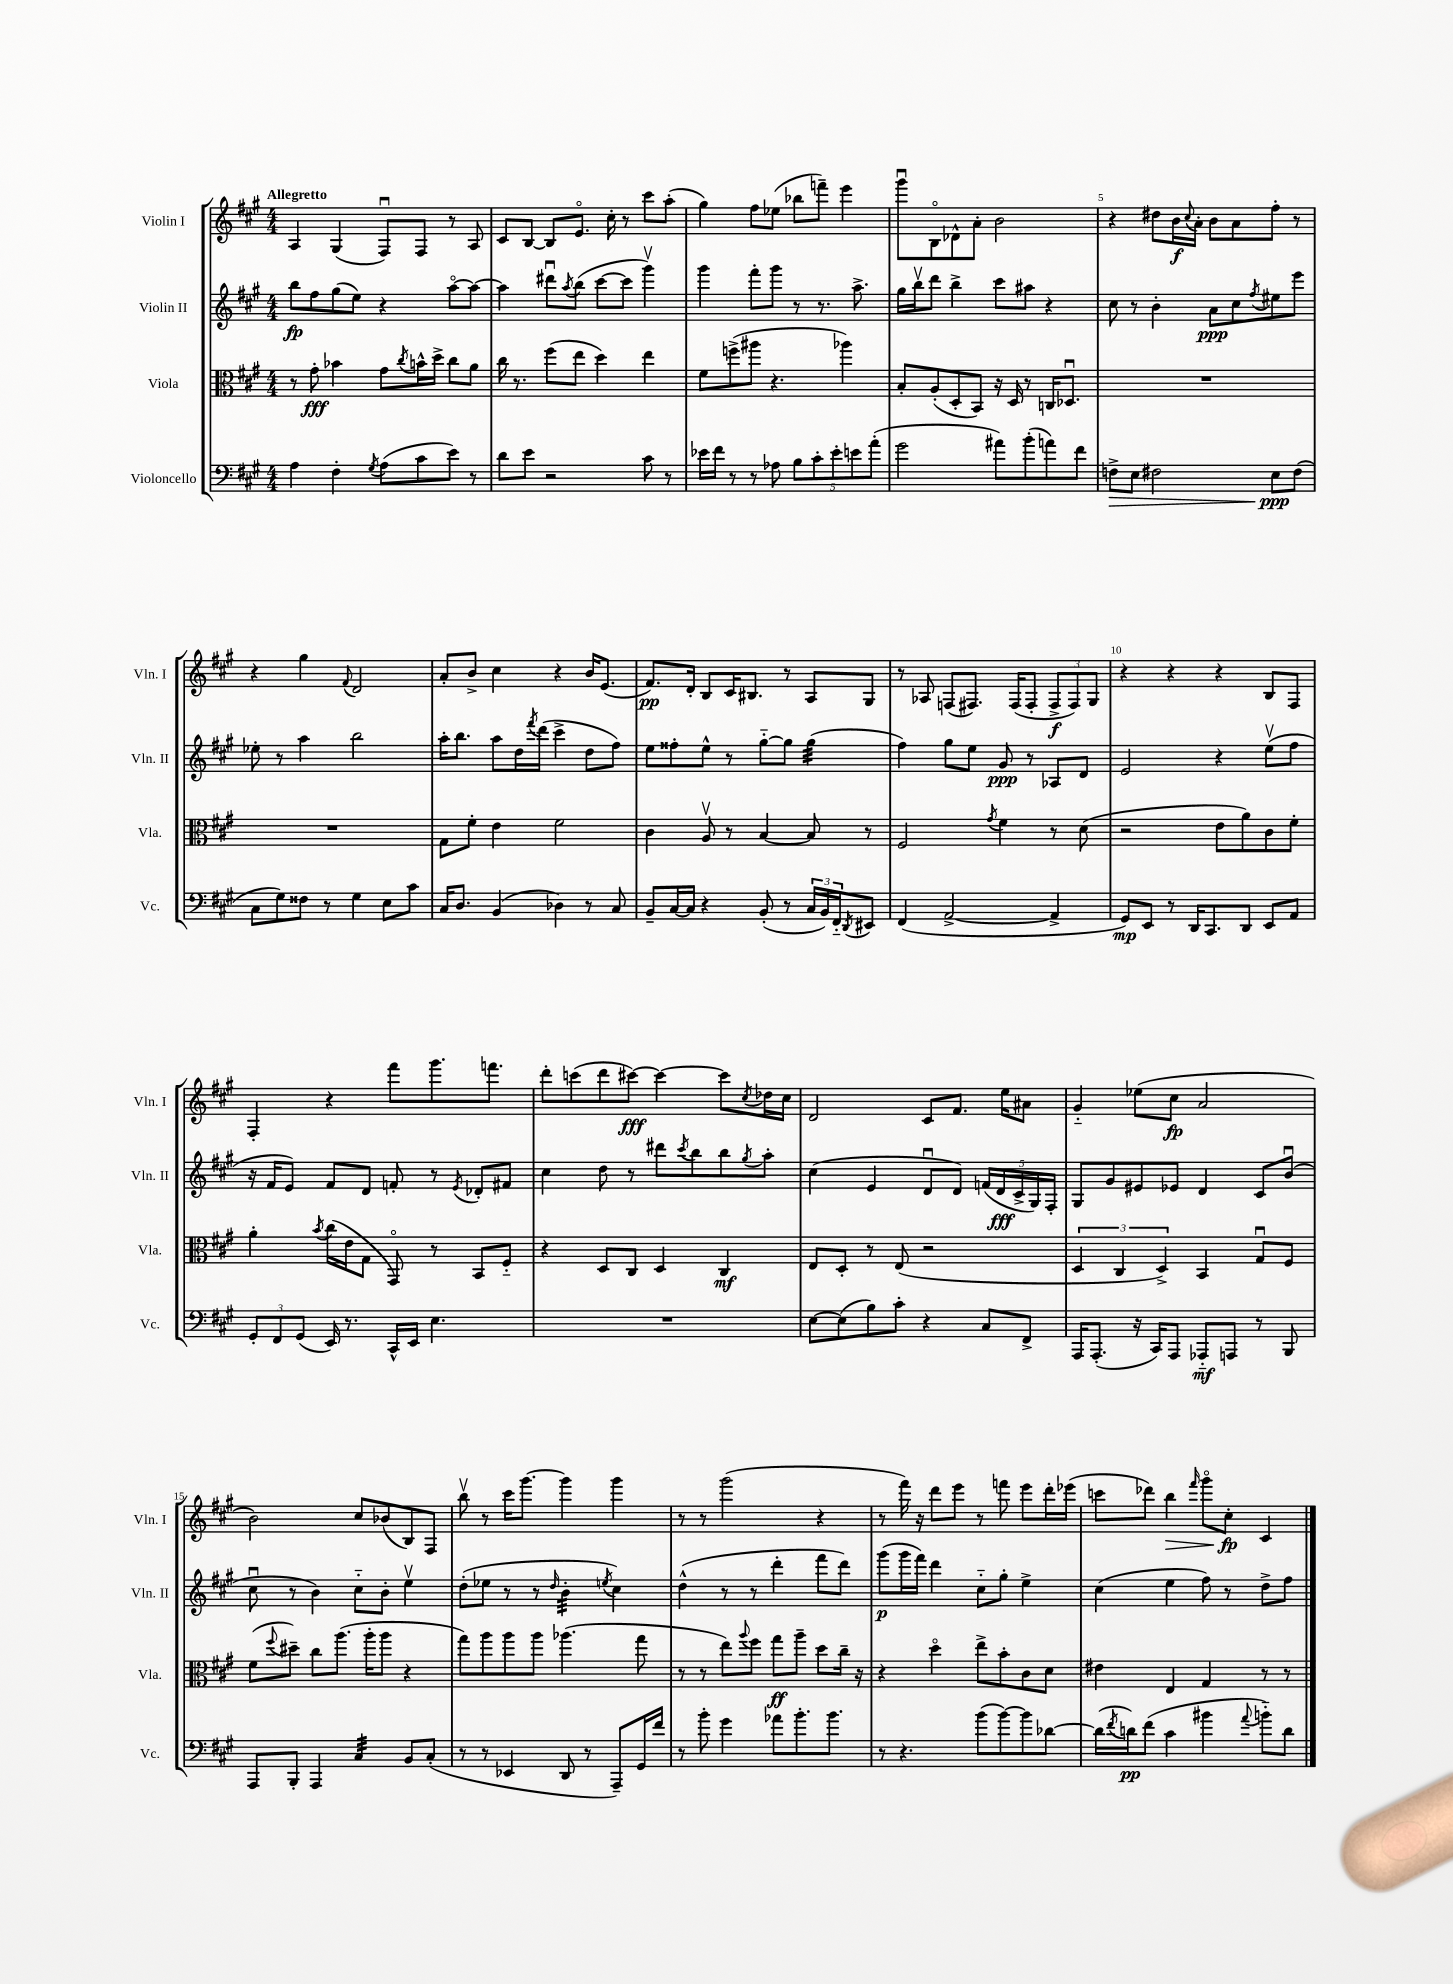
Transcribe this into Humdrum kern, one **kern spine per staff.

**kern	**kern	**kern	**kern
*staff4	*staff3	*staff2	*staff1
*clefF4	*clefC3	*clefG2	*clefG2
*k[f#c#g#]	*k[f#c#g#]	*k[f#c#g#]	*k[f#c#g#]
*M4/4	*M4/4	*M4/4	*M4/4
4A	8r	8bb	4A
.	8g#'	8ff#	.
4F#'	4b-	(8gg#	(4G#
.	.	8ee)	.
8qG#	.	.	.
(8A	8g#	4r	8F#u)
.	8qcc#	.	.
8c#	16b^^	.	8F#
.	16dd^	.	.
8e)	8cc#	[8aao	8r
8r	8a	8aa_	8A
=	=	=	=
8d	16cc#	4aa]	8c#
.	8.r	.	.
8e	.	.	[8B
2r	(8ff#	8ddd#u	8B]
.	.	8qaa	.
.	8ee	(8bb	8.eo
.	4dd)	[8ccc#	.
.	.	.	16cc#'
.	.	8ccc#]	8r
8c#	4ee	4ggg#v)	8ccc#
8r	.	.	(8aa'
=	=	=	=
16e-	8f#	4ggg#	4gg#)
16f#	.	.	.
8r	(8ff^	.	.
8r	8aa#	8fff#'	8ff#
8A-	4.r	8ggg#	(8ee-
10B	.	8r	8bb-
10c#'	.	.	.
.	.	8.r	8fff~)
10e-'	.	.	.
.	4aa-)	.	4eee
10e	.	.	.
.	.	8.aa^	.
(10a'	.	.	.
=	=	=	=
2g#	8B'	16gg#	8ggg#u
.	.	16bbv	.
.	(8A'	8ddd	8Bo
.	8D'	4bb^	8d-^^
.	8BB)	.	8a'
8a#)	16r	8ccc#	2b
.	16D	.	.
(8b'	8r	8aa#	.
8a)	16C	4r	.
.	8.D-u	.	.
8f#	.	.	.
=	=	=	=
8F^	1r	8cc#	4r
8E	.	8r	.
2F#	.	4b'	8dd#
.	.	.	16b
.	.	.	8qqcc#
.	.	.	16a'
.	.	8a	8b
.	.	8cc#	8a
.	.	8qff#	.
8E	.	8ee#	8ff#'
(8F#	.	8eee	8r
=	=	=	=
8C#	1r	8ee-'	4r
8G#)	.	8r	.
8F##	.	4aa	4gg#
8r	.	.	.
.	.	.	8qqf#
4G#	.	2bb	2d
8E	.	.	.
8c#	.	.	.
=	=	=	=
16C#	8G#	16aa'	8a'
8.D	.	8.bb	.
.	8f#'	.	8b^
(4BB	4e	8aa	4cc#
.	.	16dd	.
.	.	8qfff#	.
.	.	(16ddd	.
4D-)	2f#	4ccc#^	4r
8r	.	8dd	16b
.	.	.	(8.e
8C#	.	8ff#)	.
=	=	=	=
8BB~	4c#	8ee	8.f#)
[16C#	.	8ff##'	.
16C#]	.	.	16d'
4r	8Av	8ee^^	8B
.	8r	8r	16c#
.	.	.	8.B#
(8BB'	[4B	[8gg#'~	.
8r	.	8gg#]	8r
24C#	8B]	(4gg#	8A
24BB)	.	.	.
24FF#'~	.	.	.
8qDD	.	.	.
8EE#	8r	.	8G#
=	=	=	=
(4FF#	2F#	4ff#)	8r
.	.	.	8A-
[2AA^	.	8gg#	(8F
.	.	8ee	8.F#)
.	8qg#	.	.
.	4f#	8g#	.
.	.	.	(16F#
.	.	8r	8F#'
4AA^]	8r	8A-	12F#^
.	.	.	12F#)
.	(8d	8d	.
.	.	.	12G#
=	=	=	=
8GG#)	2r	2e	4r
8EE	.	.	.
8r	.	.	4r
16DD	.	.	.
8.CC#	.	.	.
.	8e	4r	4r
8DD	8a)	.	.
8EE	8c#	(8eev	8B
8AA	8f#'	8ff#	8F#
=	=	=	=
12GG#'	4a'	16r	4F#'
.	.	16f#	.
12FF#	.	.	.
.	.	8e)	.
(12GG#	.	.	.
.	8qb	.	.
16EE)	(16cc#	8f#	4r
8.r	16e	.	.
.	8G#	8d	.
16CC#^^	8GG#o)	8f'	8fff#
16EE	.	.	.
4.E	8r	8r	8.ggg#
.	.	8qe	.
.	8BB	8d-'	.
.	.	.	8.fff
.	8F#'~	8f#	.
=	=	=	=
1r	4r	4cc#	8ddd'
.	.	.	(8ccc
.	8D	8dd	8ddd
.	8C#	8r	[8ccc#)
.	4D	8ddd#	4ccc#_
.	.	8qccc#	.
.	.	8bb	.
.	4C#	8bb	8ccc#]
.	.	8qgg#	8qcc#
.	.	8aa'	16dd-
.	.	.	16cc#
=	=	=	=
[8E	8E	(4cc#	2d
(8E]	8D'	.	.
8B)	8r	4e	.
8c#'	(8E	.	.
4r	2r	8du	8c#
.	.	8d)	8.f#
8C#	.	(20f	.
.	.	20d	.
.	.	.	16ee
.	.	20c#^	.
8FF#^	.	.	8a#
.	.	20G#)	.
.	.	20F#'	.
=	=	=	=
16AAA	6D	8G#	4g#'~
(8.AAA'	.	.	.
.	.	8g#	.
.	6C#	.	.
16r	.	8e#	(8ee-
16CC#)	.	.	.
.	6D^)	.	.
8AAA	.	8e-	8cc#
8AAA-'~	4BB	4d	2a
8AAA	.	.	.
8r	8G#u	8c#	.
8BBB	8F#	(8bu	.
=	=	=	=
8AAA	(8f#	8cc#u	2b)
.	8qqff#	.	.
8BBB'	8dd#~)	8r	.
4AAA	8cc#	4b)	.
.	(8.aa	.	.
4C#	.	8cc#'~	8cc#
.	16aa'	.	.
.	8aa	8b'	(8b-
8BB	4r	4eev	8B)
(8C#'	.	.	8F#
=	=	=	=
8r	8gg#)	(8dd'	8bbv
8r	8aa	8ee-	8r
4EE-	8aa	8r	16ccc#
.	.	.	[8.ggg#
.	8aa	8r	.
.	.	16qqdd	.
8DD	(4.aa-	4b'	4ggg#]
8r	.	.	.
.	.	8qee	.
8AAA~)	.	4cc#)	4ggg#
16GG#	8gg#	.	.
16f#	.	.	.
=	=	=	=
8r	8r	(4dd^^	8r
8b'	8r	.	8r
4g#	8ee)	8r	(2ggg#
.	8qqaa	.	.
.	8ff#	8r	.
8a-	8gg#	4ddd'	.
8.b'	8aa~	.	.
.	8dd	8fff#	4r
8.b	.	.	.
.	16cc#~	8ddd)	.
.	16r	.	.
=	=	=	=
8r	4r	(8ggg#	8r
4.r	.	16ggg#	16fff#)
.	.	16fff#)	16r
.	4ddo	4ddd	8ddd
.	.	.	8eee
(8b	8ee^	8cc#'~	8r
[8b)	8b'	8gg#'	8fff
8b]	8c#	4ee^	8eee
[8d-	8d	.	16ddd'
.	.	.	(16eee-
=	=	=	=
(16d-]	4e#	(4cc#	8ccc
8qf#	.	.	.
16d)	.	.	.
(8f#	.	.	8ddd-)
4c#	4E	4ee	4bb
.	.	.	16qqfff#
4b#	4G#	8ff#)	8ggg#o
.	.	8r	8cc#'
8qqa	.	.	.
8b'~)	8r	8dd^	4c#
8d	8r	8ff#	.
==	==	==	==
*-	*-	*-	*-
